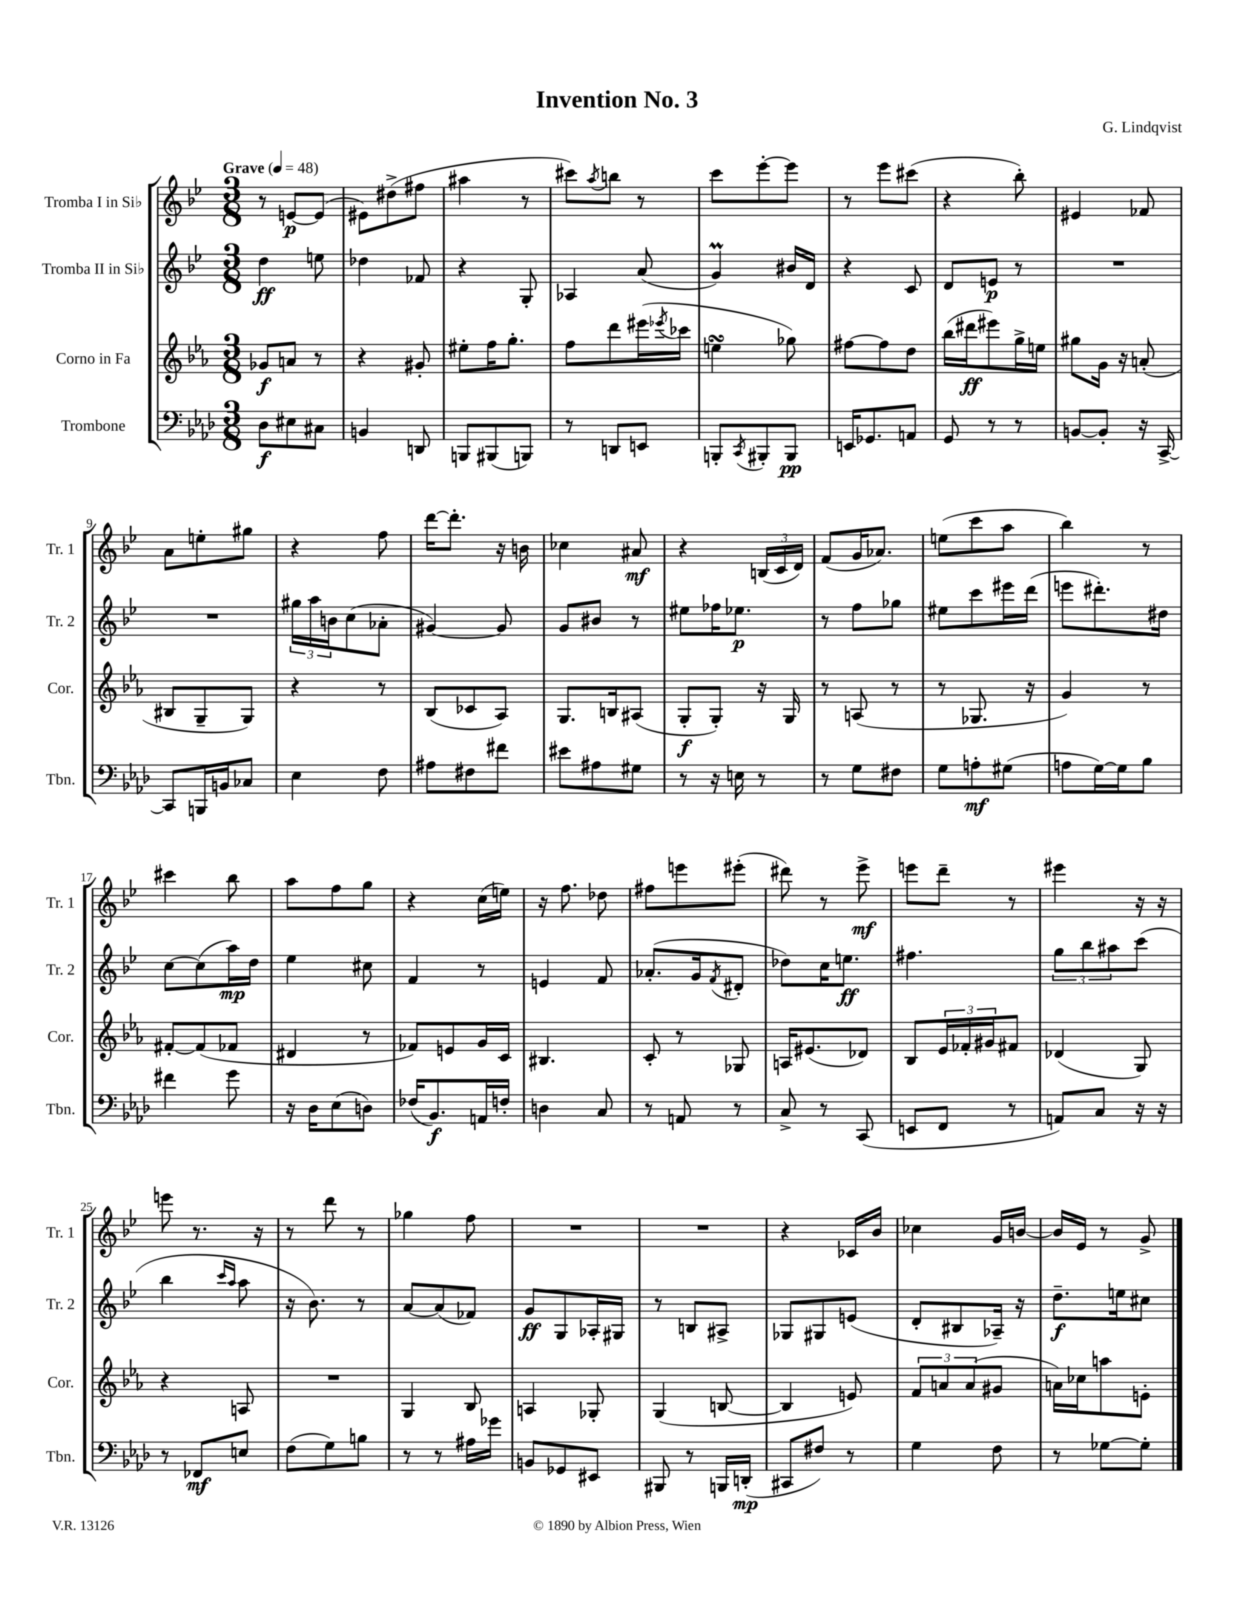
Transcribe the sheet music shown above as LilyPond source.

\header { title = "Invention No. 3" composer = "G. Lindqvist" }
<<
\new StaffGroup <<
\new Staff = "s0" \with { instrumentName = "Tromba I in Sib" shortInstrumentName = "Tr. 1" } {
    \clef treble \key bes \major \numericTimeSignature \time 3/8 \tempo "Grave" 4 = 48
    r8 e'8~\p e'8( |
    eis'8) dis''8->( fis''8 |
    ais''4 r8 |
    cis'''8) \acciaccatura { a''8 } b''8 r8 |
    c'''8 ees'''8~-. ees'''8 |
    r8 ees'''8 cis'''8( |
    r4 bes''8-.) |
    eis'4 fes'8 |
    a'8 e''8-. gis''8 |
    r4 f''8 |
    d'''16~ d'''8.-. r16 b'16 |
    ces''4 ais'8\mf |
    r4 \tuplet 3/2 { b16( c'16 d'16) } |
    f'8( g'16 aes'8.) |
    e''8( c'''8 a''8 |
    bes''4) r8 |
    cis'''4 bes''8 |
    a''8 f''8 g''8 |
    r4 c''16( e''16) |
    r16 f''8. des''8 |
    fis''8 e'''8 eis'''8-.( |
    dis'''8) r8 ees'''8->\mf |
    e'''8 d'''8-- r8 |
    eis'''4 r16 r16 |
    e'''8 r8. r16 |
    r8 d'''8 r8 |
    ges''4 f''8 |
    R4. |
    R4. |
    r4 ces'16 bes'16 |
    ces''4 g'16 b'16~ |
    b'16 ees'16 r8 g'8-> \bar "|." |
}
\new Staff = "s1" \with { instrumentName = "Tromba II in Sib" shortInstrumentName = "Tr. 2" } {
    \clef treble \key bes \major \numericTimeSignature \time 3/8
    d''4\ff e''8 |
    des''4 fes'8 |
    r4 g8-. |
    aes4 a'8( |
    g'4\prall) bis'16 d'16 |
    r4 c'8 |
    d'8 e'8\p r8 |
    R4. |
    R4. |
    \tuplet 3/2 { gis''16 a''16 b'16 } c''8( aes'8-. |
    gis'4~) gis'8 |
    g'8 bis'8 r8 |
    eis''8 fes''16 ees''8.\p |
    r8 f''8 ges''8 |
    eis''8 c'''8 eis'''16 d'''16( |
    e'''8 dis'''8.-.) dis''16 |
    c''8~ c''8( a''16\mp) d''16 |
    ees''4 cis''8 |
    f'4 r8 |
    e'4 f'8 |
    aes'8.-.( g'16 \acciaccatura { f'8 } dis'8-. |
    des''8) c''16 e''8.\ff |
    fis''4. |
    \tuplet 3/2 { g''8 bes''8 ais''8 } c'''8( |
    bes''4 \grace { c'''16 a''16 } a''8 |
    r16 bes'8.) r8 |
    a'8~ a'8( fes'8) |
    g'8\ff g8 aes16-. gis16 |
    r8 b8 ais8-> |
    ges8 gis8 e'8( |
    d'8-. bis8 aes16--) r16 |
    d''8.--\f e''16 cis''8 \bar "|." |
}
\new Staff = "s2" \with { instrumentName = "Corno in Fa" shortInstrumentName = "Cor." } {
    \clef treble \key ees \major \numericTimeSignature \time 3/8
    ges'8\f a'8 r8 |
    r4 gis'8-. |
    eis''8-. f''16 g''8.-. |
    f''8 d'''8 eis'''16( \acciaccatura { ees'''8 } ces'''16 |
    e''4\turn ges''8) |
    fis''8~ fis''8 d''8 |
    bes''16( dis'''16\ff eis'''8) g''16-> e''16 |
    gis''8 g'16 r16 a'8-.( |
    bis8 g8-- g8) |
    r4 r8 |
    bes8( ces'8 aes8) |
    g8. b16 ais8( |
    g8-.\f g8-.) r16 g16 |
    r8 a8( r8 |
    r8 ges8. r16 |
    g'4) r8 |
    fis'8~-. fis'8( fes'8 |
    dis'4 r8 |
    fes'8) e'8 g'16 c'16 |
    bis4. |
    c'8-. r8 ges8 |
    a16 eis'8.( des'8) |
    bes8 \tuplet 3/2 { ees'16 fes'16-. gis'16 } fis'8 |
    des'4( g8) |
    r4 a8 |
    R4. |
    g4 bes8 |
    a4 ges8-. |
    g4( b8~ |
    b4 e'8) |
    \tuplet 3/2 { f'8 a'8 a'8( } gis'8 |
    a'16) ces''16 a''8 e'8-. \bar "|." |
}
\new Staff = "s3" \with { instrumentName = "Trombone" shortInstrumentName = "Tbn." } {
    \clef bass \key aes \major \numericTimeSignature \time 3/8
    des8\f eis8 cis8 |
    b,4 d,8 |
    b,,8 bis,,8( b,,8) |
    r8 d,8 e,8 |
    b,,8-. \acciaccatura { c,8 } bis,,8-. bis,,8\pp |
    e,16 ges,8. a,8 |
    g,8 r8 r8 |
    b,8~ b,8-. r16 c,16~-> |
    c,8 b,,16 b,16 ces8 |
    ees4 f8 |
    ais8 fis8 fis'8 |
    eis'8 ais8 gis8 |
    r8 r16 e16 r8 |
    r8 g8 fis8 |
    g8 a8-.\mf gis8( |
    a8 g16~) g16 bes8 |
    fis'4 g'8 |
    r16 des16 ees8( d8) |
    fes16( bes,8.\f) a,16 f16-. |
    d4 c8 |
    r8 a,8 r8 |
    c8-> r8 c,8( |
    e,8 f,8 r8 |
    a,8) c8 r16 r16 |
    r8 fes,8\mf e8 |
    f8( g8) b8 |
    r8 r8 ais16 ges'16 |
    b,8 ges,8 eis,8 |
    bis,,8 r8 b,,16 d,16-.\mp( |
    cis,8 fis8) r8 |
    g4 f8 |
    r8 ges8~ ges8-. \bar "|." |
}
>>
>>
